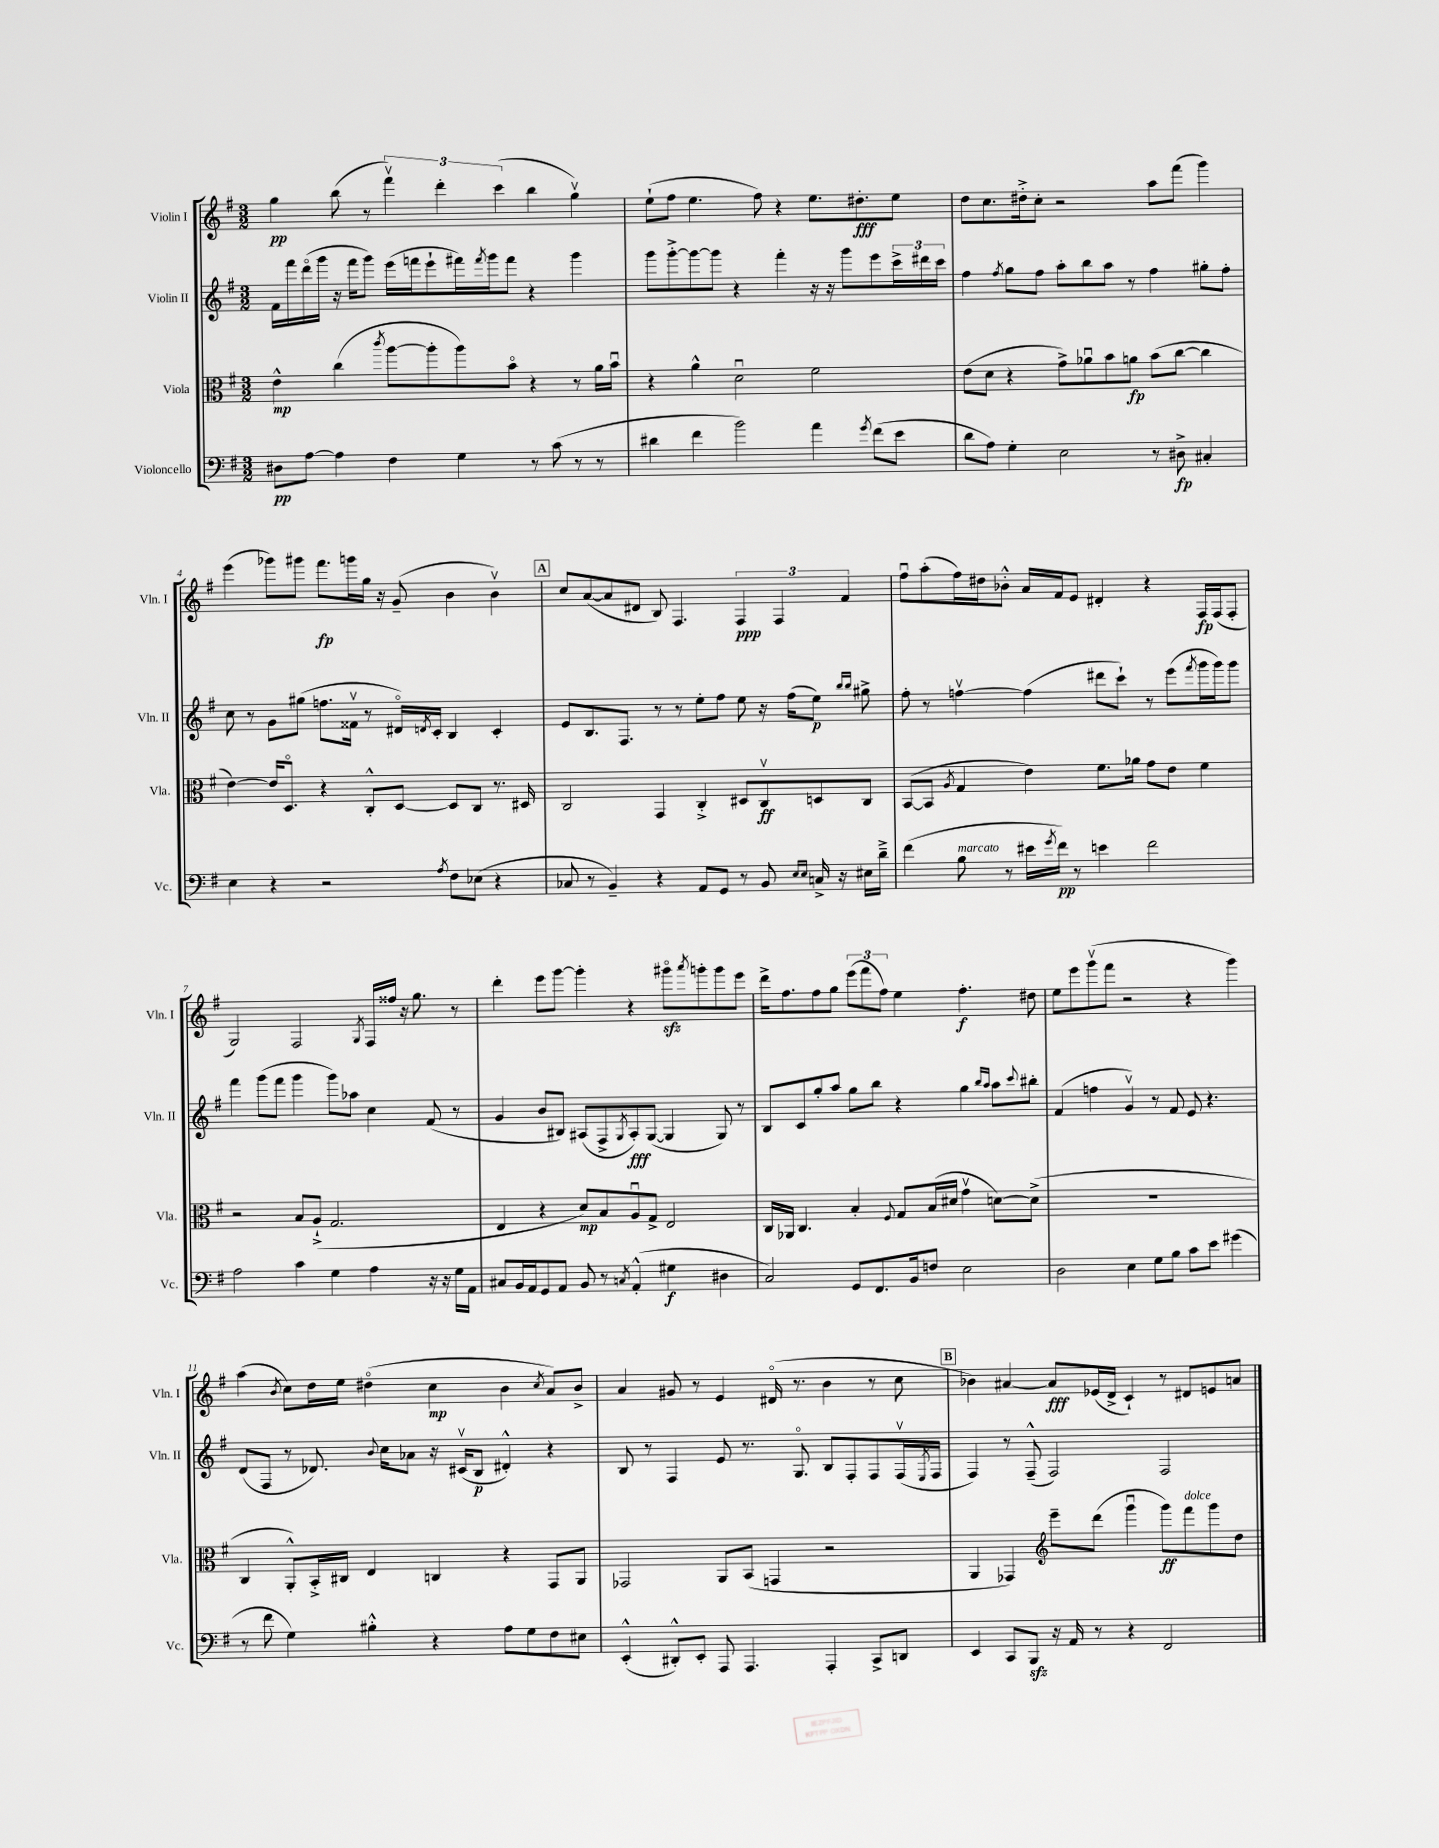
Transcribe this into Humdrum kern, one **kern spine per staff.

**kern	**kern	**kern	**kern
*staff4	*staff3	*staff2	*staff1
*clefF4	*clefC3	*clefG2	*clefG2
*k[f#]	*k[f#]	*k[f#]	*k[f#]
*M3/2	*M3/2	*M3/2	*M3/2
8D#	4e^^	16f#	4gg
.	.	16fff#	.
[8A	.	(16dddo	.
.	.	16ggg	.
4A]	(4cc	16r	(8bb
.	.	16fff#	.
.	.	8ggg)	8r
.	8qccc	.	.
4F#	[8aa	(16eee	6fff#v)
.	.	16fff	.
.	8aa']	8eee`	.
.	.	.	6ddd'
4G	8aa)	16fff#)	.
.	.	8qfff#	.
.	.	16ggg	.
.	.	.	(6ccc
.	8bo	8fff#	.
8r	4r	4r	4bb
(8c	.	.	.
8r	8r	4ggg	4ggv)
8r	16a	.	.
.	16bu	.	.
=	=	=	=
4d#	4r	8ggg	(8ee`
.	.	[8ggg'^	8ff#
4f#	4a^^	8ggg_	4.ee
.	.	8ggg]	.
2b)	2du	4r	.
.	.	.	8ff#)
.	.	4fff#'	4r
4a	2f#	16r	8.ee
.	.	16r	.
.	.	8ggg	.
.	.	.	8.dd#'
8qg	.	.	.
(8f#	.	8eee	.
8e	.	24ccc^	8ee
.	.	24ddd#	.
.	.	24ccc	.
=	=	=	=
8d	(8e	4ff#	8dd
8A)	8d	.	8.cc
.	.	8qff#	.
4G'	4r	8gg	.
.	.	.	16dd#'^
.	.	8ff#	8cc'
2E	8g^)	8aa'	2r
.	8a-u	8bb	.
.	8b	8aa	.
.	8a	8r	.
8r	(8b	4ff#	8aa
8D#^	[8cc	.	(8fff#
4C#'	4cc]	8gg#'	4ggg)
.	.	8ff#'	.
=	=	=	=
4E	[4e)	8cc	(4eee
.	.	8r	.
4r	16e]	8g	8ggg-)
.	8.Do	.	.
.	.	(8gg#	8ggg#
2r	4r	8.ff	8.fff#
.	.	16f##v	16ggg
.	8C'^^	8r	16gg
.	.	.	16r
.	[8D	16d#o)	(8g~
.	.	8qd	.
.	.	16c'	.
8qA	.	.	.
8F#	8D]	4B	4b
(8E-	8C	.	.
4r	8.r	4c'	4bv)
.	16D#	.	.
=	=	=	=
8C-	2C	8e	8cc
8r	.	8.B	([8a
4BB~)	.	.	8a]
.	.	8.F#	.
.	.	.	8d#
4r	4GG	8r	8B)
.	.	8r	4.F#
8AA	4C'^	8ee'	.
8GG	.	8ff#	.
8r	8D#	8ee	6F#
8BB	8Cv	16r	.
.	.	.	6F#
.	.	(16ff#	.
16qqE	.	.	.
16qqE	.	.	.
16C^	8D	8ee)	.
16r	.	.	.
.	.	.	6f#
.	.	16qqbb	.
.	.	16qqbb	.
16E#	8C	8gg#^	.
16d~^	.	.	.
=	=	=	=
(4f#	([8BB	8ff#'	8ff#u
.	8BB]	8r	(8aa'
.	8qA	.	.
8B	4G	[4ffv	16ff#)
.	.	.	16dd#
8r	.	.	8b-'^^
16e#	4e)	(4ff]	16a
8qg	.	.	.
16f#)	.	.	16f#
8r	.	.	8e
4e	8.f#	8ddd#	4d#'
.	.	8ccc`)	.
.	16a-	.	.
2f#	8g	8r	4r
.	8e	(8eee	.
.	.	8qfff#	.
.	4f#	16ggg	16F#
.	.	16ggg)	(16F#
.	.	8ggg	8F#'
=	=	=	=
2A	2r	4fff#	2G)
.	.	(8ggg	.
.	.	8fff#	.
4c	8B	4ggg	2F#
.	(8A`^	.	.
4G	2.G	8ggg)	.
.	.	8aa-	.
.	.	.	8qG
4A	.	4cc	16F#
.	.	.	16ff##
.	.	.	16r
.	.	.	8.gg
16r	.	(8f#	.
16r	.	.	.
16G	.	8r	8r
16AA	.	.	.
=	=	=	=
8C#	4E	4g	4ddd'
16BB	.	.	.
16AA	.	.	.
8GG	4r	8b	8eee
8AA	.	8B#)	[8ggg
8BB	8d)	(8A#	4ggg']
8r	8B	8F#^	.
8qC	.	8qG	.
(4AA'^^	8Au	8A#')	4r
.	8G^	([8G	.
4G#	2E	4G]	8ggg#o
.	.	.	8qaaa
.	.	.	8ggg'
4D#	.	8G)	8ggg
.	.	8r	8eee
=	=	=	=
2C)	16C	8B	16ddd^
.	16AA-	.	8.ff#
.	4.C	8c	.
.	.	8gg'	8ff#
.	.	8aa	8gg
8GG	4B'	8gg	(12eee
.	.	.	12fff#
8.FF#	.	8bb	.
.	.	.	12ff#)
.	8qqF#	.	.
.	8G	4r	4ee
16BB	.	.	.
8F	(16B	.	.
.	16d#	.	.
2E	4gv	4gg	4.ff#'
.	.	16qqbb	.
.	.	16qqaa	.
.	[8d)	8aa	.
.	.	8qqccc	.
.	(8d^]	8bb#'	8dd#
=	=	=	=
2D	1.r	(4f#	8ee
.	.	.	8eee
.	.	4ff	(8gggv
.	.	.	8fff#
4E	.	4gv)	2r
8G	.	8r	.
8B	.	8f#	.
8c	.	8e	4r
8e	.	4.r	.
(4g#	.	.	4ggg)
=	=	=	=
8r	4C	(8d	(4aa
8f#	.	8F#	.
.	.	.	8qb
4G)	8AA'^^)	8r	8cc)
.	16BB'^	8.d-)	16dd
.	16C#	.	16ee
4B#'^^	4E	.	(4dd#o
.	.	8qqb	.
.	.	16cc	.
.	.	8a-	.
4r	4C	16r	4cc
.	.	(16c#v	.
.	.	8B	.
8A	4r	4d#'^^)	4b
8G	.	.	.
.	.	.	8qcc
8F#	8GG	4r	8a)
8E#	8AA	.	8b^
=	=	=	=
(4EE'^^	2GG-	8B	4a
.	.	8r	.
8DD#'^^)	.	4F#	8g#
8EE'	.	.	8r
8AAA	8AA	8e	4e
4.AAA	(8BB	8.r	.
.	4GG	.	(16d#o
.	.	8.Go	8.r
4AAA'	2r	8B	4b
.	.	8F#'	.
8CC^	.	8F#	8r
8DD	.	(16F#v	8cc
.	.	8qE	.
.	.	16F#	.
=	=	=	=
4EE	4AA	4F#)	4b-)
8CC	4GG-)	8r	[4a#
8BBB	.	(8F#~^^	.
*	*clefG2	*	*
16r	8eee~	2F#)	8a#]
16AA	.	.	.
8r	(8ddd	.	(16e-
.	.	.	16d^
4r	4gggu	.	4c`)
2FF#	8ggg)	2F#	8r
.	8fff#	.	8d#
.	8ggg	.	8e
.	8dd	.	8a
==	==	==	==
*-	*-	*-	*-
